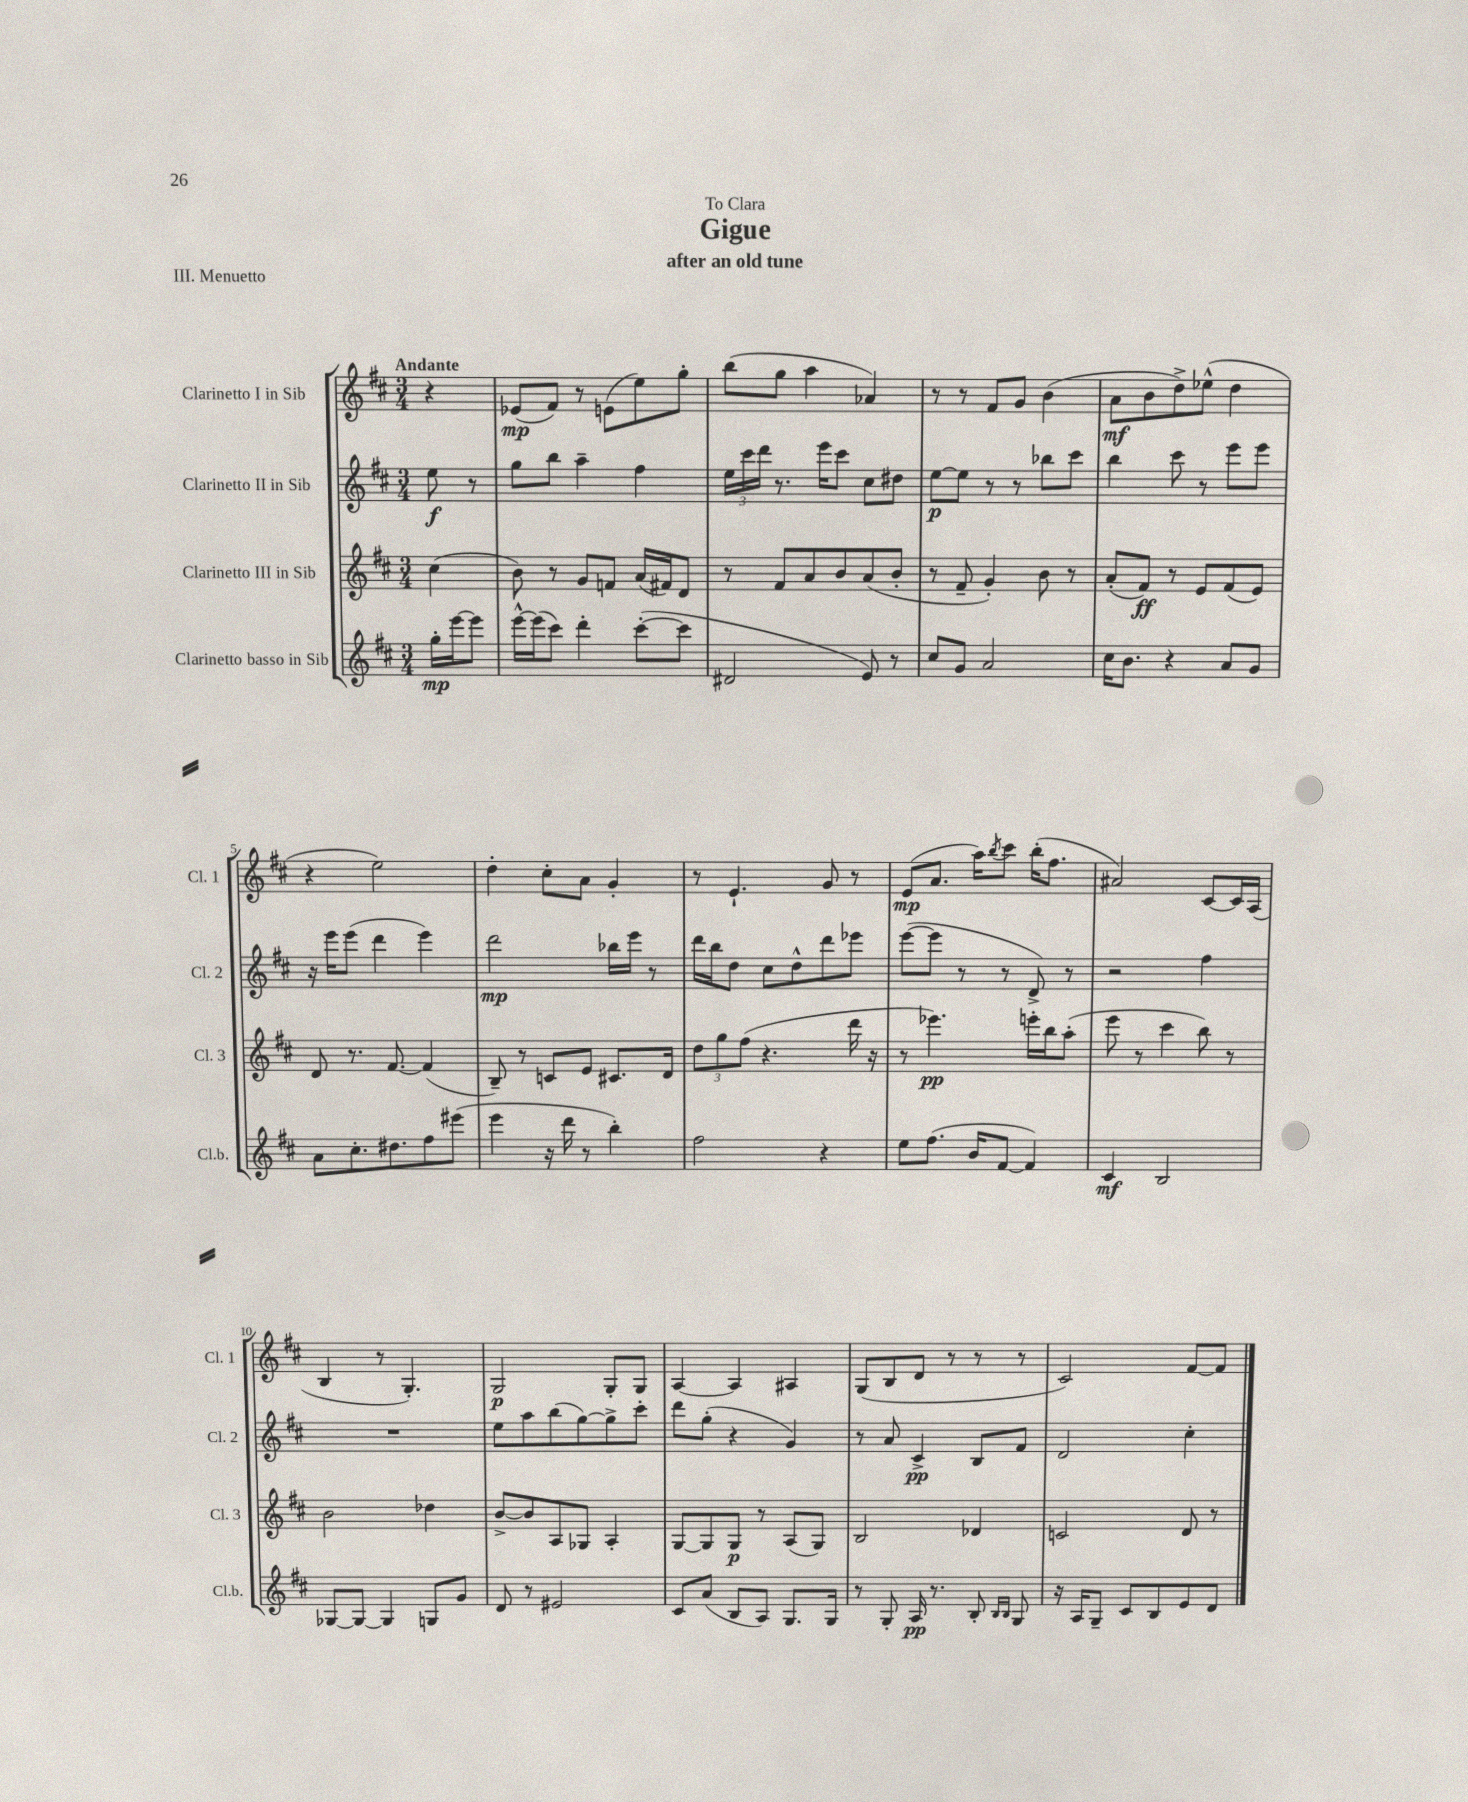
\header { title = "Gigue" subtitle = "after an old tune" dedication = "To Clara" piece = "III. Menuetto" }
<<
\new StaffGroup <<
\new Staff = "s0" \with { instrumentName = "Clarinetto I in Sib" shortInstrumentName = "Cl. 1" } {
    \clef treble \key d \major \numericTimeSignature \time 3/4 \partial 4 \tempo "Andante"
    r4 |
    ees'8\mp( fis'8) r8 e'8( e''8) g''8-. |
    b''8( g''8 a''4 aes'4) |
    r8 r8 fis'8 g'8 b'4( |
    a'8\mf b'8 d''8->) ees''8-^( d''4 |
    r4 e''2) |
    d''4-. cis''8-. a'8 g'4-. |
    r8 e'4.-! g'8 r8 |
    e'8\mp( a'8. a''16) \acciaccatura { b''8 } cis'''8 b''16-.( fis''8. |
    ais'2) cis'8~ cis'16 a16( |
    b4 r8 g4.-.) |
    g2\p g8-. g8 |
    a4~ a4 ais4 |
    g8( b8 d'8 r8 r8 r8 |
    cis'2) fis'8~ fis'8 \bar "|." |
}
\new Staff = "s1" \with { instrumentName = "Clarinetto II in Sib" shortInstrumentName = "Cl. 2" } {
    \clef treble \key d \major \numericTimeSignature \time 3/4 \partial 4
    e''8\f r8 |
    g''8 b''8 a''4-- fis''4 |
    \tuplet 3/2 { e''16 cis'''16 d'''16 } r8. e'''16 cis'''8 cis''8 dis''8 |
    e''8~\p e''8 r8 r8 bes''8 cis'''8 |
    b''4 cis'''8 r8 e'''8 e'''8 |
    r16 e'''16 e'''8( d'''4 e'''4) |
    d'''2\mp bes''16 e'''16 r8 |
    d'''16 b''16 d''8 cis''8 d''8-^ d'''8 ees'''8 |
    e'''8~( e'''8 r8 r8 d'8->) r8 |
    r2 fis''4 |
    R2. |
    e''8 a''8 b''8( g''8~) g''8-> cis'''8-. |
    d'''8 g''8-.( r4 g'4) |
    r8 a'8 cis'4->\pp b8 fis'8 |
    d'2 cis''4-. \bar "|." |
}
\new Staff = "s2" \with { instrumentName = "Clarinetto III in Sib" shortInstrumentName = "Cl. 3" } {
    \clef treble \key d \major \numericTimeSignature \time 3/4 \partial 4
    cis''4( |
    b'8) r8 g'8 f'8 a'16( fis'16) d'8 |
    r8 fis'8 a'8 b'8 a'8( b'8-. |
    r8 fis'8-- g'4-.) b'8 r8 |
    a'8-.( fis'8\ff) r8 e'8 fis'8( e'8) |
    d'8 r8. fis'8.~ fis'4( |
    b8--) r8 c'8 e'8 cis'8. d'16 |
    \tuplet 3/2 { d''8 g''8 fis''8( } r4. d'''16 r16 |
    r8 ees'''4.\pp) e'''16-. b''16 a''8-.( |
    e'''8 r8 cis'''4 b''8) r8 |
    b'2 des''4 |
    b'8~-> b'8 a8 ges8 a4-. |
    g8~ g8 g8\p r8 a8( g8) |
    b2 des'4 |
    c'2 d'8 r8 \bar "|." |
}
\new Staff = "s3" \with { instrumentName = "Clarinetto basso in Sib" shortInstrumentName = "Cl.b." } {
    \clef treble \key d \major \numericTimeSignature \time 3/4 \partial 4
    g''16-.\mp e'''16~ e'''8 |
    e'''16~-^ e'''16( cis'''8) d'''4-. cis'''8~-.( cis'''8 |
    dis'2 e'8) r8 |
    cis''8 g'8 a'2 |
    cis''16 b'8. r4 a'8 g'8 |
    a'8 cis''8.-. dis''8. fis''8 eis'''8( |
    e'''4 r16 d'''16 r8 b''4-.) |
    fis''2 r4 |
    e''8 fis''8.( b'16 fis'8~ fis'4) |
    cis'4\mf b2 |
    ges8~ ges8~ ges4 g8 g'8 |
    d'8 r8 eis'2 |
    cis'8 a'8( b8 a8) g8. g16 |
    r8 g8-. a16\pp r8. b8-. \grace { b16 b16 } g8 |
    r16 a16 g8-- cis'8 b8 e'8 d'8 \bar "|." |
}
>>
>>
